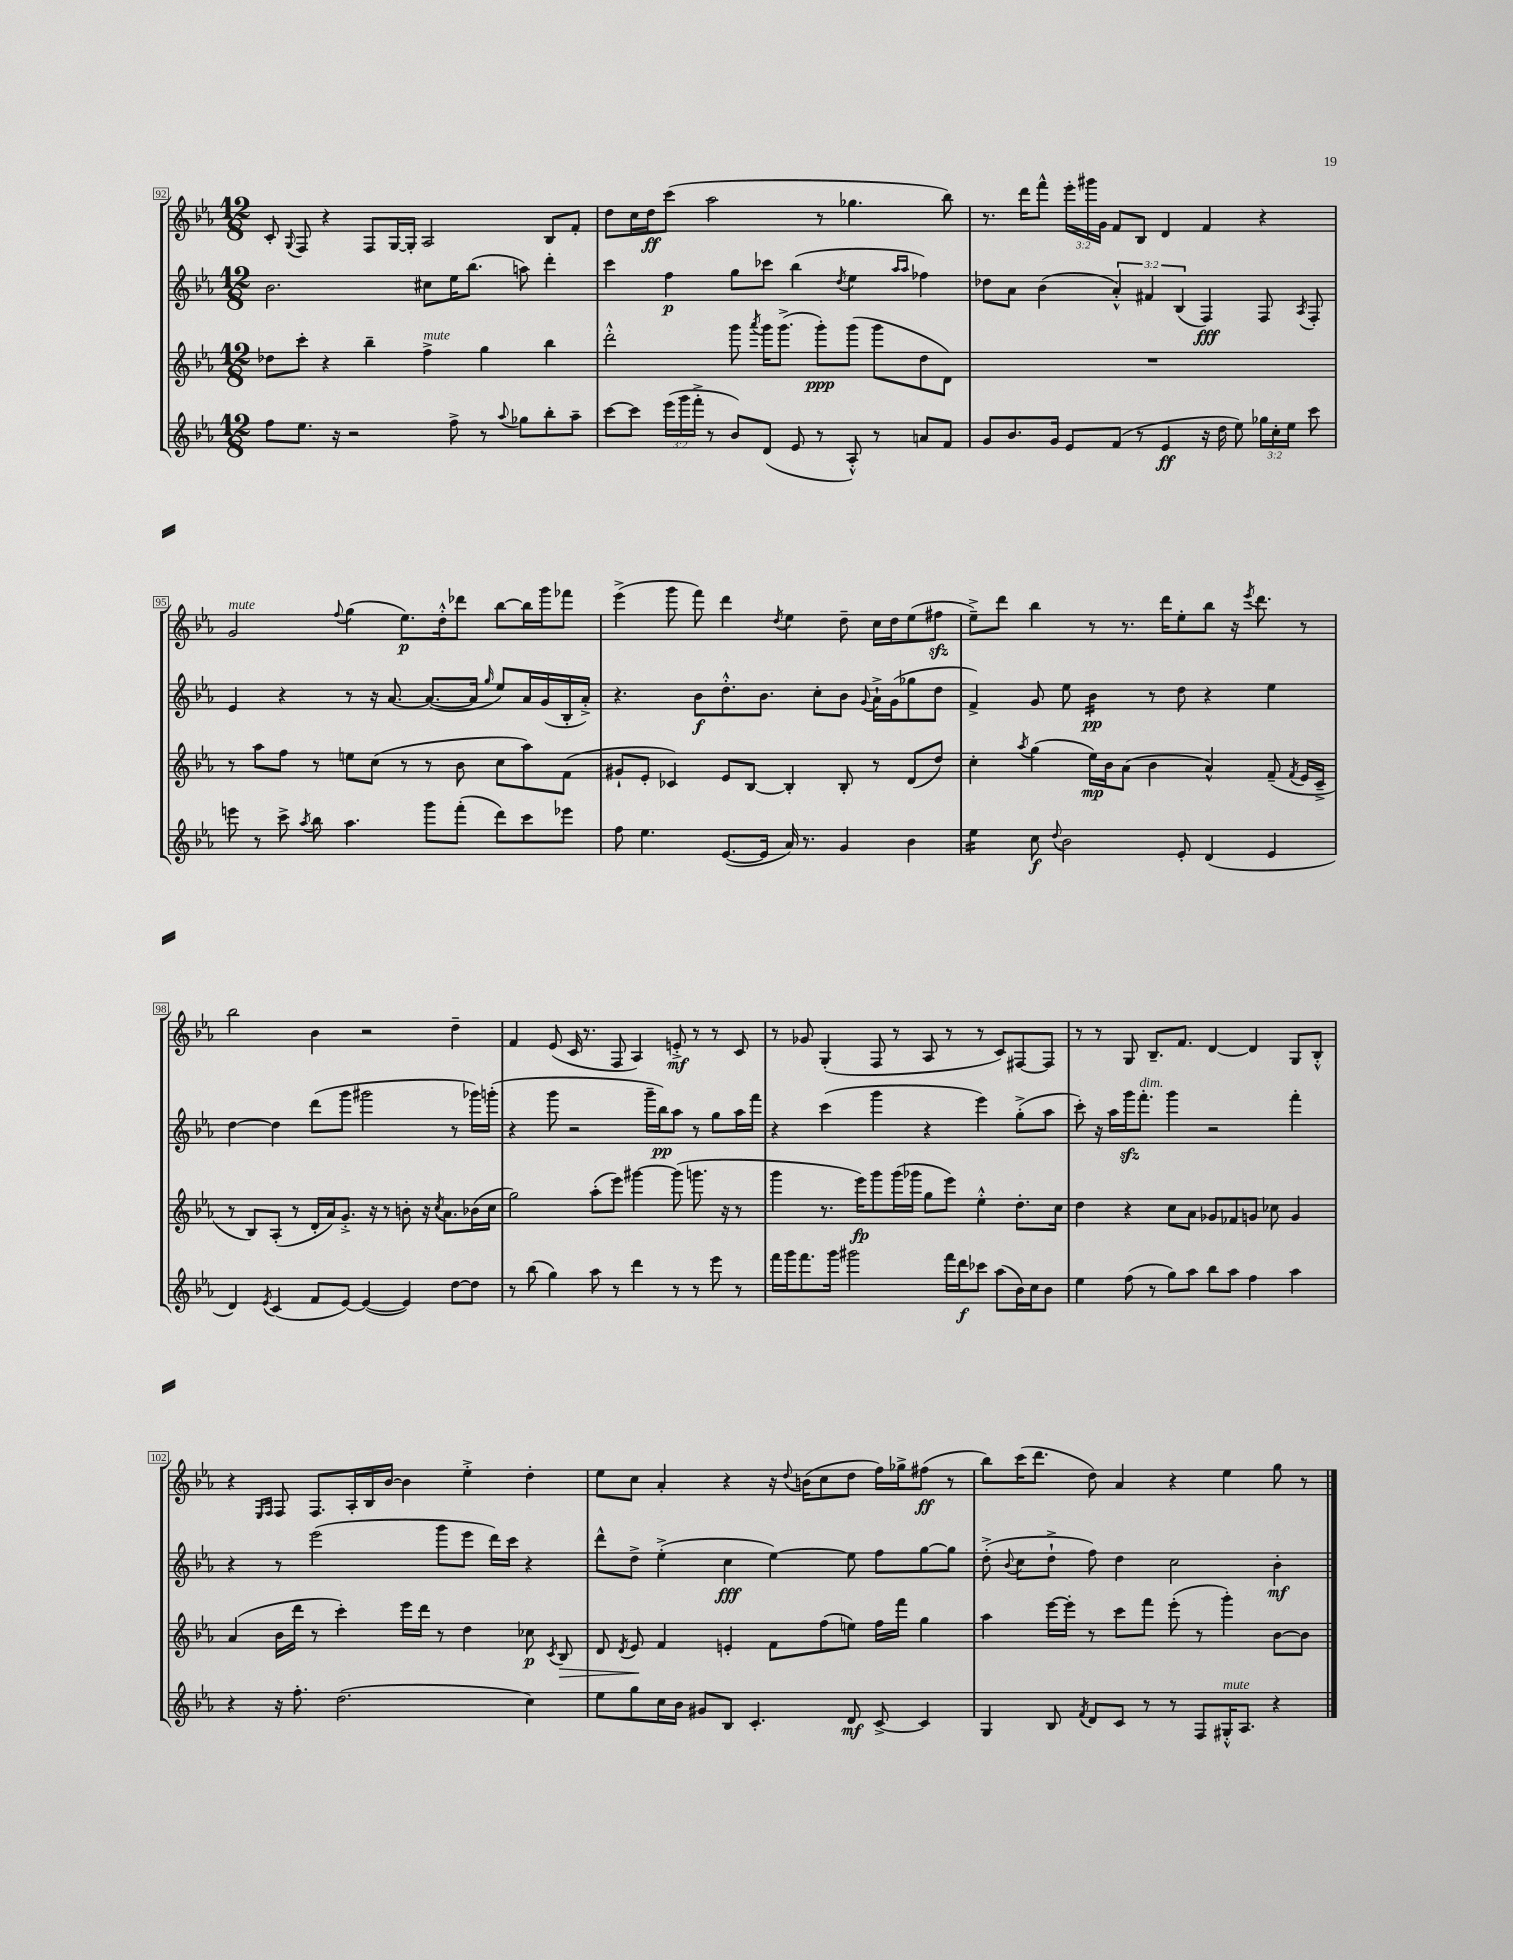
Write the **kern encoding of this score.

**kern	**dynam	**kern	**dynam	**kern	**dynam	**kern	**dynam
*part4	*part4	*part3	*part3	*part2	*part2	*part1	*part1
*staff4	*staff4	*staff3	*staff3	*staff2	*staff2	*staff1	*staff1
*clefG2	*	*clefG2	*	*clefG2	*	*clefG2	*
*k[b-e-a-]	*	*k[b-e-a-]	*	*k[b-e-a-]	*	*k[b-e-a-]	*
*M12/8	*	*M12/8	*	*M12/8	*	*M12/8	*
=92	=92	=92	=92	=92	=92	=92	=92
8ff\L	.	8dd-X\L	.	2.b-\	.	8c'/	.
.	.	.	.	.	.	8qqG/	.
8.ee-\J	.	8ccc'\J	.	.	.	8F/	.
.	.	4r	.	.	.	4r	.
16r	.	.	.	.	.	.	.
2r	.	.	.	.	.	.	.
.	.	4bb-~\	.	.	.	8F/L	.
.	.	.	.	.	.	[16G/L	.
.	.	.	.	.	.	16G'/JJ]	.
!	!	!LO:TX:a:i:t=mute	!	!	!	!	!
.	.	4ff^\	.	8cc#X\L	.	2A-/	.
8ff^\	.	.	.	16ee-\K	.	.	.
.	.	.	.	(8.bb-\J	.	.	.
8r	.	4gg\	.	.	.	.	.
8qqaa-/	.	.	.	.	.	.	.
8gg-X\L	.	.	.	8aan\)	.	.	.
8bb-'\	.	4bb-\	.	4ddd'\	.	8B-/L	.
8aa-~\J	.	.	.	.	.	8f'/J	.
=93	=93	=93	=93	=93	=93	=93	=93
[8ccc\L	.	2ddd'^^\	.	4ccc\	.	8dd\L	.
8ccc\J]	.	.	.	.	.	16cc\L	.
.	.	.	.	.	.	16dd\J	ff
(24eee-\LL	.	.	.	4ff\	p	(8ccc\J	.
24ggg\	.	.	.	.	.	.	.
24fff'^\JJ	.	.	.	.	.	.	.
8r	.	.	.	.	.	2aa-\	.
8b-/L)	.	8ggg\	.	8gg\L	.	.	.
.	.	8qaaa-/	.	.	.	.	.
(8d/J	.	16ggg\KL	.	8ccc-X\J	.	.	.
.	.	(8.ggg^\J	.	.	.	.	.
8e-/	.	.	.	(4bb-\	.	.	.
8r	.	8ggg'\L)	ppp	.	.	8r	.
.	.	.	.	8qdd/	.	.	.
8A-'^^/)	.	(8ggg\J	.	4ee-\	.	4.gg-X\	.
8r	.	8ggg\L	.	.	.	.	.
.	.	.	.	16qqaa-/LL	.	.	.
.	.	.	.	16qqaa-/JJ	.	.	.
8an/L	.	8dd\	.	4ff-X\)	.	.	.
8f/J	.	8d\J)	.	.	.	8bb-\)	.
=94	=94	=94	=94	=94	=94	=94	=94
8g/L	.	1.r	.	8dd-X\L	.	8.r	.
8.b-/	.	.	.	8a-\J	.	.	.
.	.	.	.	.	.	16ddd\KL	.
.	.	.	.	(4b-\	.	8fff^^\J	.
16g/Jk	.	.	.	.	.	.	.
8e-/L	.	.	.	.	.	24eee-'\LL	.
.	.	.	.	.	.	24ggg#X\	.
.	.	.	.	.	.	24g\JJ	.
(8f/J	.	.	.	6a-'^^/)	.	8f/L	.
8r	.	.	.	.	.	8B-/J	.
.	.	.	.	6f#X/	.	.	.
4e-/	ff	.	.	.	.	4d/	.
.	.	.	.	(6B-/	.	.	.
16r	.	.	.	4F/)	fff	4f/	.
16dd\	.	.	.	.	.	.	.
8ee-\)	.	.	.	.	.	.	.
24gg-X\LL	.	.	.	8F/	.	4r	.
24cc'\	.	.	.	.	.	.	.
24ee-\JJ	.	.	.	.	.	.	.
.	.	.	.	8qA-/	.	.	.
8ccc\	.	.	.	8F'/	.	.	.
!!LO:LB:g=z
=95	=95	=95	=95	=95	=95	=95	=95
!	!	!	!	!	!	!LO:TX:a:i:t=mute	!
8eeen\	.	8r	.	4e-/	.	2g/	.
8r	.	8aa-\L	.	.	.	.	.
8ccc^\	.	8ff\J	.	4r	.	.	.
8qaa-/	.	.	.	.	.	.	.
8bb-\	.	8r	.	.	.	.	.
.	.	.	.	.	.	8qqff/	.
4.aa-\	.	8een\L	.	8r	.	(4gg\	.
.	.	(8cc\J	.	16r	.	.	.
.	.	.	.	[8.a-/	.	.	.
.	.	8r	.	.	.	8.ee-\L)	p
8ggg\L	.	8r	.	(8.a-/L_	.	.	.
.	.	.	.	.	.	16dd'^^\k	.
(8fff'\J	.	8b-\	.	.	.	8ddd-X\J	.
.	.	.	.	16a-/Jk]	.	.	.
.	.	.	.	16qqgg/	.	.	.
8ddd\L)	.	8cc\L	.	8ee-/L)	.	[8bb-\L	.
8ccc\	.	8aa-\)	.	16a-/L	.	16bb-\L]	.
.	.	.	.	(16g/	.	16ggg\J	.
8eee-X\J	.	(8f\J	.	16B-'/	.	8fff-X\J	.
.	.	.	.	16a-'^/JJ)	.	.	.
=96	=96	=96	=96	=96	=96	=96	=96
8ff\	.	8g#X`/L	.	4.r	.	(4eee-^\	.
4.ee-\	.	8e-'/J	.	.	.	.	.
.	.	4c-X/)	.	.	.	8ggg\	.
.	.	.	.	8b-\L	f	8fff\)	.
([8.e-/L	.	8e-/L	.	8.dd'^^\	.	4ddd\	.
.	.	[8B-/J	.	.	.	.	.
16e-/Jk]	.	.	.	8.b-\J	.	.	.
.	.	.	.	.	.	8qdd/	.
16a-/)	.	4B-'/]	.	.	.	4ee-\	.
8.r	.	.	.	.	.	.	.
.	.	.	.	8cc'\L	.	.	.
4g/	.	8B-'/	.	8b-\J	.	8dd~\	.
.	.	.	.	8qqg/	.	.	.
.	.	8r	.	16a-`^\LL	.	16cc\LL	.
.	.	.	.	(16g\J	.	16dd\J	.
4b-\	.	(8d/L	.	8gg-X\	.	(8ee-\	.
.	.	8dd/J)	.	8dd\J	.	8ff#Xzz\J	.
=97	=97	=97	=97	=97	=97	=97	=97
*tremolo	*	*	*	*	*	*	*
16ee-\LL	.	4cc'\	.	4f^/)	.	8ee-~^\L)	.
16ee-\	.	.	.	.	.	.	.
16ee-\	.	.	.	.	.	8ddd\J	.
16ee-\JJ	.	.	.	.	.	.	.
*Xtremolo	*	*	*	*	*	*	*
.	.	8qaa-/	.	.	.	.	.
8cc\	f	(4gg\	.	8g/	.	4bb-\	.
8qqdd/	.	.	.	.	.	.	.
2b-\	.	.	.	8ee-\	.	.	.
*	*	*	*	*tremolo	*	*	*
.	.	16ee-\LL)	mp	16b-\LL	pp	8r	.
.	.	16b-\J	.	16b-\	.	.	.
.	.	(8a-\J	.	16b-\	.	8.r	.
.	.	.	.	16b-\JJ	.	.	.
*	*	*	*	*Xtremolo	*	*	*
.	.	4b-\	.	8r	.	.	.
.	.	.	.	.	.	16ddd\KL	.
8e-'/	.	.	.	8dd\	.	8ee-'\	.
(4d/	.	4a-^^/)	.	4r	.	8bb-\J	.
.	.	.	.	.	.	16r	.
.	.	.	.	.	.	8qeee-/	.
.	.	.	.	.	.	8.ddd\	.
4e-/	.	(8f~/	.	4ee-\	.	.	.
.	.	8qf/	.	.	.	.	.
.	.	16e-/LL	.	.	.	8r	.
.	.	16c~^/JJ	.	.	.	.	.
!!LO:LB:g=z
=98	=98	=98	=98	=98	=98	=98	=98
4d/)	.	8r	.	[4dd\	.	2bb-\	.
.	.	8B-/L)	.	.	.	.	.
8qe-/	.	.	.	.	.	.	.
(4c/	.	(8A-'/J	.	4dd\]	.	.	.
.	.	8r	.	.	.	.	.
8f/L	.	16d'/LL	.	(8ddd\L	.	4b-\	.
.	.	16a-/J)	.	.	.	.	.
[8e-/J)	.	8.g'^/J	.	8ggg\J	.	.	.
(4e-/_	.	.	.	2ggg#X\	.	2r	.
.	.	16r	.	.	.	.	.
.	.	8r	.	.	.	.	.
4e-/])	.	8bn'\	.	.	.	.	.
.	.	16r	.	.	.	.	.
.	.	8qcc/	.	.	.	.	.
.	.	8.a-\L	.	.	.	.	.
[8dd\L	.	.	.	8r	.	4dd~\	.
8dd\J]	.	(16b-X\L	.	16ggg-X\LL)	.	.	.
.	.	16cc\JJ	.	(16gggn'\JJ	.	.	.
=99	=99	=99	=99	=99	=99	=99	=99
8r	.	2gg\)	.	4r	.	4f/	.
(8bb-\	.	.	.	.	.	.	.
4gg\)	.	.	.	8ggg\	.	(8e-/	.
.	.	.	.	2r	.	16c/	.
.	.	.	.	.	.	8.r	.
8aa-\	.	(8aa-'\L	.	.	.	.	.
8r	.	8eee-\J)	.	.	.	8F/	.
4ddd\	.	[4ggg#X\	.	.	.	4A-/)	.
.	.	.	.	16ggg~\LL	.	.	.
.	.	.	.	16bb-\J)	pp	.	.
8r	.	(8ggg#\]	.	8aa-\J	.	8en'^/	mf
8r	.	8.gggn\	.	8r	.	8r	.
8eee-\	.	.	.	8gg\L	.	8r	.
.	.	16r	.	.	.	.	.
8r	.	8r	.	16aa-\L	.	8c/	.
.	.	.	.	16fff\JJ	.	.	.
=100	=100	=100	=100	=100	=100	=100	=100
16fff\LL	.	4ggg\	.	4r	.	8r	.
16ggg\J	.	.	.	.	.	.	.
8.fff\	.	.	.	.	.	8g-X/	.
.	.	8.r	.	(4ccc\	.	(4G'/	.
16ggg\Jk	.	.	.	.	.	.	.
2ggg#X\	.	.	.	.	.	.	.
.	.	16eee-\KL)	fp	.	.	.	.
.	.	8ggg\	.	4ggg\	.	8F/	.
.	.	(16ggg\L	.	.	.	8r	.
.	.	16ggg-X\JJ	.	.	.	.	.
.	.	8gg\L	.	4r	.	8A-/	.
16fff\LL	.	8eee-\J)	.	.	.	8r	.
16ddd\J	f	.	.	.	.	.	.
8ccc-X\J	.	4ee-'^^\	.	4eee-\)	.	8r	.
(8aa-\L	.	.	.	.	.	8c/L)	.
16b-\L)	.	8.dd'\L	.	(8gg'^\L	.	[8F#X/	.
16cc\J	.	.	.	.	.	.	.
8b-\J	.	.	.	8aa-\J	.	8F#/J]	.
.	.	16cc\Jk	.	.	.	.	.
=101	=101	=101	=101	=101	=101	=101	=101
4ee-\	.	4dd\	.	8ccc'\)	.	8r	.
.	.	.	.	16r	.	8r	.
.	.	.	.	16aa-\LL	.	.	.
(8ff\	.	4r	.	16gggzz\J	.	8G/	.
!	!	!	!	!LO:TX:a:i:t=dim.	!	!	!
.	.	.	.	8.fff'\J	.	.	.
8r	.	.	.	.	.	8.B-~/L	.
8gg\L)	.	8cc\L	.	4ggg\	.	.	.
.	.	.	.	.	.	8.f/J	.
8aa-\J	.	8a-\J	.	.	.	.	.
8bb-\L	.	8g-X/L	.	2r	.	[4d/	.
8aa-\J	.	8f-X/	.	.	.	.	.
4ff\	.	8gn/J	.	.	.	4d/]	.
.	.	8cc-X\	.	.	.	.	.
4aa-\	.	4g/	.	4fff'\	.	8G/L	.
.	.	.	.	.	.	8B-'^^/J	.
!!LO:LB:g=z
=102	=102	=102	=102	=102	=102	=102	=102
4r	.	(4a-/	.	4r	.	4r	.
.	.	.	.	.	.	16qqE-/LL	.
.	.	.	.	.	.	16qqF/JJ	.
16r	.	16b-\LL	.	8r	.	8F/	.
8.ff'\	.	16ddd\JJ	.	.	.	.	.
.	.	8r	.	(2eee-\	.	8.F/L	.
(2.dd\	.	4ccc'\)	.	.	.	.	.
.	.	.	.	.	.	16A-'/L	.
.	.	.	.	.	.	16B-/	.
.	.	.	.	.	.	[16b-/JJ	.
.	.	16eee-\LL	.	.	.	4b-\]	.
.	.	16ddd\JJ	.	.	.	.	.
.	.	8r	.	8ggg\L	.	.	.
.	.	4dd\	.	8eee-\J	.	4ee-'^\	.
.	.	.	.	16ddd\LL)	.	.	.
.	.	.	.	16ccc\JJ	.	.	.
4cc\)	.	8cc-X\	p	4r	.	4dd'\	.
.	.	8qc/	.	.	.	.	.
!	!	!	!LO:HP:b	!	!	!	!
.	.	8B-/	>	.	.	.	.
=103	=103	=103	=103	=103	=103	=103	=103
8ee-\L	.	8d/	.	8ddd^^\L	.	8ee-\L	.
.	.	8qd/	.	.	.	.	.
8gg\	.	8e-/	.	8dd^\J	.	8cc\J	.
16cc\L	.	4f/	]	(4ee-'^\	.	4a-'/	.
16b-\JJ	.	.	.	.	.	.	.
8g#X/L	.	.	.	.	.	.	.
8B-/J	.	4en'/	.	4cc\	fff	4r	.
4.c'/	.	.	.	.	.	.	.
.	.	8f\L	.	[4ee-\)	.	16r	.
.	.	.	.	.	.	8qqdd/	.
.	.	.	.	.	.	(16bn\KL	.
.	.	(8ff\	.	.	.	8cc\	.
8d/	mf	8een\J)	.	8ee-\]	.	8dd\J	.
[8c^/	.	16ff\LL	.	8ff\L	.	16ff\LL)	.
.	.	16fff\JJ	.	.	.	16gg-X^\J	.
4c/]	.	4gg\	.	[8gg\	.	(8ff#X\J	ff
.	.	.	.	8gg\J]	.	8r	.
=104	=104	=104	=104	=104	=104	=104	=104
4G/	.	4aa-\	.	(8dd'^\	.	8bb-\L)	.
.	.	.	.	8qqb-/	.	.	.
.	.	.	.	8cc\L	.	(16ccc\K	.
.	.	.	.	.	.	8.ddd\J	.
8B-/	.	[16eee-\LL	.	8dd`^\J	.	.	.
.	.	16eee-'\JJ]	.	.	.	.	.
8qf/	.	.	.	.	.	.	.
8d/L	.	8r	.	8ff\)	.	8dd\)	.
8c/J	.	8ccc\L	.	4dd\	.	4a-/	.
8r	.	8fff\J	.	.	.	.	.
8r	.	(8eee-'\	.	2cc\	.	4r	.
8F/L	.	8r	.	.	.	.	.
!LO:TX:a:i:t=mute	!	!	!	!	!	!	!
16G#X'^^/K	.	4ggg'\)	.	.	.	4ee-\	.
8.A-/J	.	.	.	.	.	.	.
4r	.	[8b-\L	.	4b-'\	mf	8gg\	.
.	.	8b-\J]	.	.	.	8r	.
==	==	==	==	==	==	==	==
*-	*-	*-	*-	*-	*-	*-	*-
